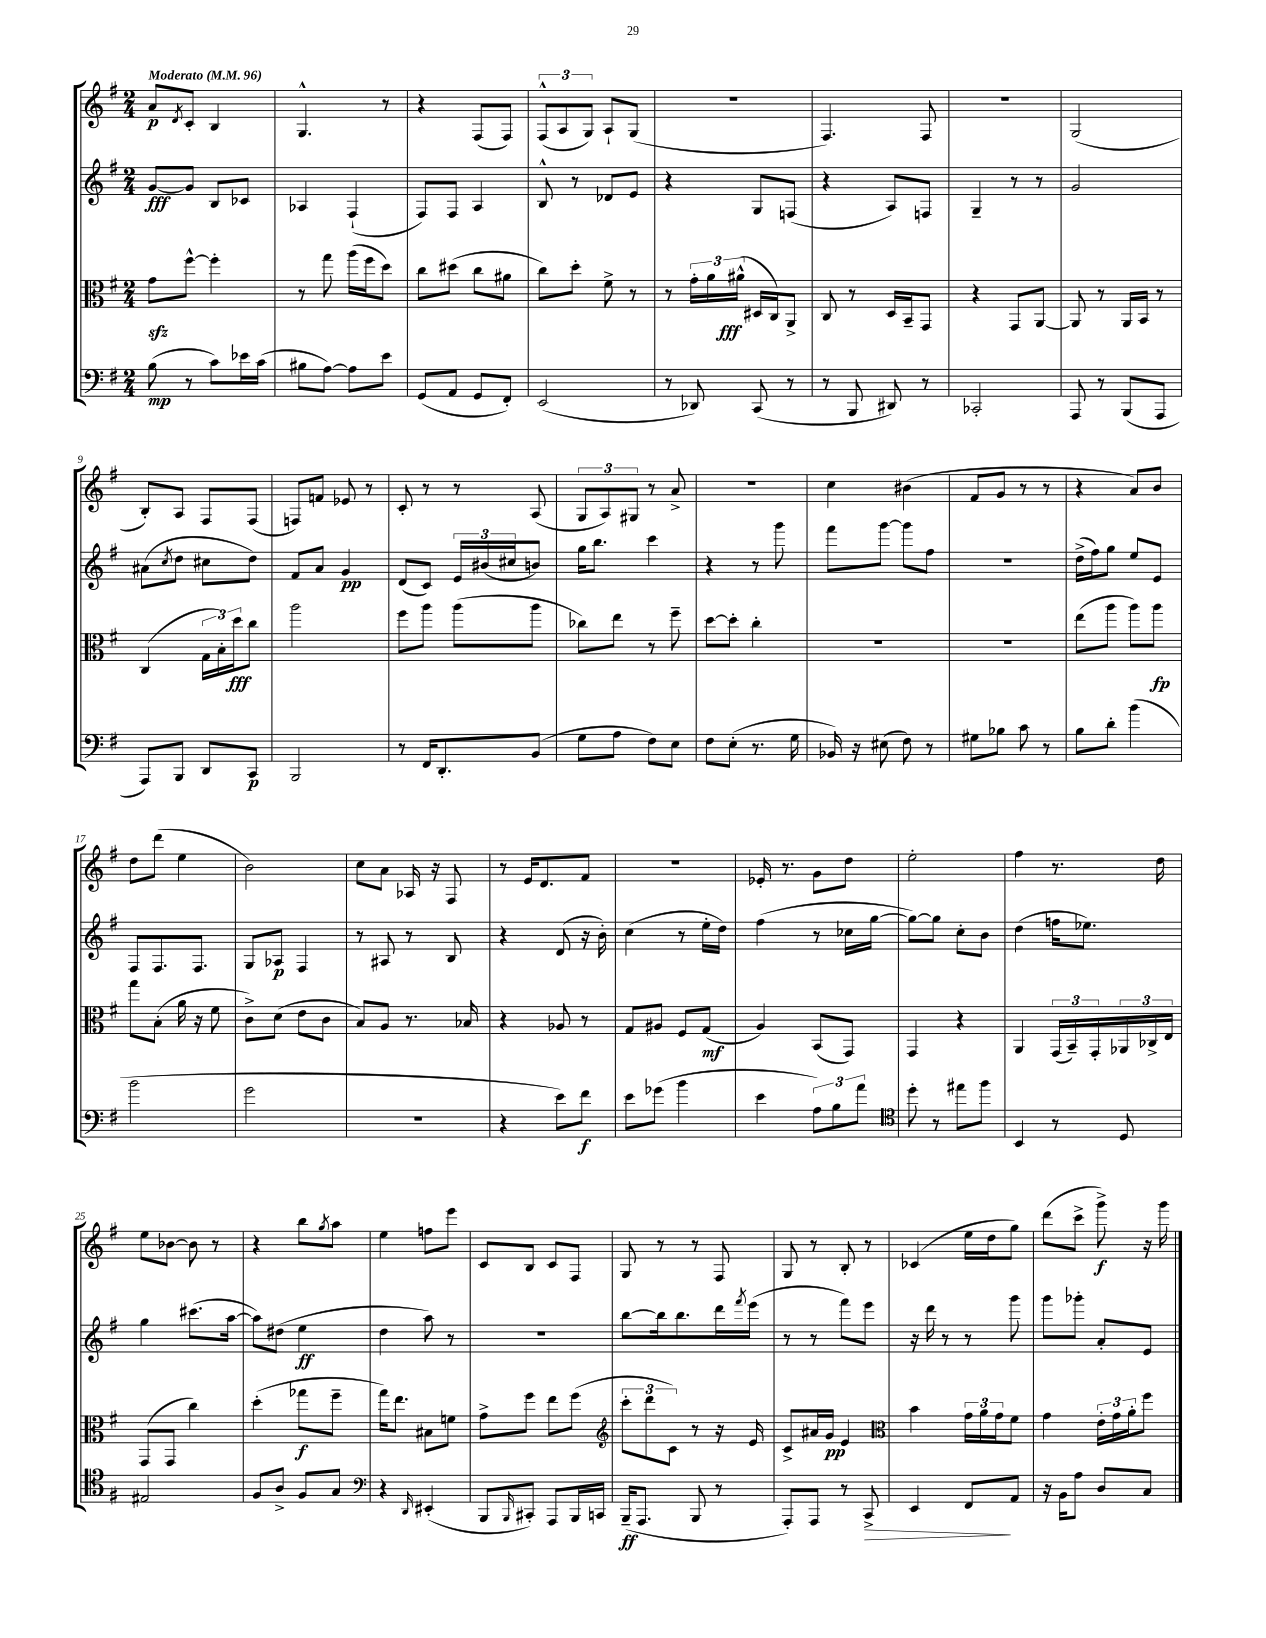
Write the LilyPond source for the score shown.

<<
\new StaffGroup <<
\new Staff = "s0" {
    \clef treble \key g \major \numericTimeSignature \time 2/4 \tempo "Moderato" 4 = 96
    a'8\p \acciaccatura { d'8 } c'8-. b4 |
    g4.-^ r8 |
    r4 fis8( fis8) |
    \tuplet 3/2 { fis8-^( a8 g8) } a8-! g8( |
    R2 |
    fis4.) fis8 |
    R2 |
    g2( |
    b8-.) a8 fis8 fis8( |
    f8) f'8 ees'8 r8 |
    c'8-. r8 r8 a8( |
    \tuplet 3/2 { g8 a8) gis8 } r8 a'8-> |
    R2 |
    c''4 bis'4( |
    fis'8 g'8 r8 r8 |
    r4 a'8) b'8 |
    d''8 d'''8( e''4 |
    b'2) |
    c''8 a'8 aes16 r16 fis8 |
    r8 e'16 d'8. fis'8 |
    r2 |
    ees'16-. r8. g'8 d''8 |
    e''2-. |
    fis''4 r8. d''16 |
    e''8 bes'8~ bes'8 r8 |
    r4 b''8 \acciaccatura { g''8 } a''8 |
    e''4 f''8 e'''8 |
    c'8 b8 c'8 fis8 |
    g8 r8 r8 fis8 |
    g8 r8 b8-. r8 |
    ces'4( e''16 d''16 g''8) |
    d'''8( c'''8-> g'''8->\f) r16 g'''16 \bar "|." |
}
\new Staff = "s1" {
    \clef treble \key g \major \numericTimeSignature \time 2/4
    g'8~\fff g'8 b8 ces'8 |
    aes4 fis4-!( |
    fis8) fis8 a4 |
    b8-^ r8 des'8 e'8 |
    r4 g8 f8( |
    r4 a8) f8 |
    g4-- r8 r8 |
    g'2 |
    ais'8( \acciaccatura { c''8 } d''8 cis''8 d''8) |
    fis'8 a'8 g'4\pp |
    d'8( c'8) \tuplet 3/2 { e'16 bis'16( cis''16 } b'8) |
    g''16 b''8. c'''4 |
    r4 r8 g'''8 |
    fis'''8 g'''8~ g'''8 fis''8 |
    R2 |
    d''16->( fis''16) g''8 e''8 e'8 |
    fis8 fis8. fis8. |
    g8 aes8\p fis4 |
    r8 ais8 r8 b8 |
    r4 d'8( r16 b'16-.) |
    c''4( r8 e''16-. d''16) |
    fis''4( r8 ces''16 g''16~ |
    g''8~) g''8 c''8-. b'8 |
    d''4( f''16 ees''8.) |
    g''4 cis'''8.( a''16~ |
    a''8) dis''8( e''4\ff |
    d''4 a''8) r8 |
    r2 |
    b''8~ b''16 b''8. d'''16 \acciaccatura { fis'''8 } e'''16( |
    r8 r8 fis'''8) e'''8 |
    r16 d'''16 r8 r8 g'''8 |
    g'''8 ges'''8-. a'8-. e'8 \bar "|." |
}
\new Staff = "s2" {
    \clef alto \key g \major \numericTimeSignature \time 2/4
    g'8\sfz fis''8~-^ fis''4-. |
    r8 g''8 a''16( fis''16 d''8) |
    c''8 dis''8( c''8 ais'8 |
    c''8) d''8-. fis'8-> r8 |
    r8 \tuplet 3/2 { g'16-. a'16 ais'16-^\fff( } dis16 c16) a,8-> |
    c8 r8 d16 b,16-- g,8 |
    r4 g,8 a,8~ |
    a,8 r8 a,16 b,16 r8 |
    c4( \tuplet 3/2 { g16 b16-.) d''16\fff } c''8 |
    a''2 |
    fis''8 a''8 a''8( a''8 |
    ces''8) e''8 r8 fis''8-- |
    d''8~ d''8-. c''4-. |
    r2 |
    R2 |
    e''8( a''8 a''8) a''8\fp |
    g''8 b8-.( a'16 r16 fis'8 |
    c'8->) d'8( e'8 c'8 |
    b8) a8 r8. bes16 |
    r4 aes8 r8 |
    g8 ais8 fis8 g8\mf( |
    a4) b,8( g,8) |
    g,4 r4 |
    a,4 \tuplet 3/2 { g,16( b,16--) g,16-. } \tuplet 3/2 { aes,16 ces16-> e16 } |
    g,8( g,8 c''4) |
    d''4-.( ges''8\f fis''8-- |
    g''16) e''8. bis8 f'8 |
    g'8-> fis''8 e''8 fis''8( |
    \clef treble \tuplet 3/2 { c'''8-. d'''8 c'8) } r8 r16 e'16 |
    c'8-> ais'16 g'16\pp e'4 |
    \clef alto b'4 \tuplet 3/2 { g'16 a'16 g'16 } fis'8 |
    g'4 \tuplet 3/2 { e'16-. g'16 a'16-. } fis''8 \bar "|." |
}
\new Staff = "s3" {
    \clef bass \key g \major \numericTimeSignature \time 2/4
    b8\mp( r8 c'8) ees'16 c'16( |
    bis8 a8~) a8 e'8 |
    g,8( a,8 g,8 fis,8-.) |
    e,2( |
    r8 des,8) c,8( r8 |
    r8 b,,8 dis,8) r8 |
    ces,2-. |
    a,,8 r8 b,,8( a,,8 |
    a,,8) b,,8 d,8 c,8\p |
    b,,2 |
    r8 fis,16 d,8.-. b,8( |
    g8 a8 fis8) e8 |
    fis8 e8-.( r8. g16 |
    bes,16) r16 eis8( fis8) r8 |
    gis8 bes8 c'8 r8 |
    b8 d'8-. b'4( |
    b'2 |
    g'2 |
    r2 |
    r4 e'8) fis'8\f |
    e'8 ges'8( b'4 |
    e'4 \tuplet 3/2 { a8) b8 a'8 } |
    \clef tenor d''8-. r8 eis''8 fis''8 |
    b,4 r8 d8 |
    eis2 |
    fis8 a8-> fis8 g8 |
    \clef bass r4 \grace { d,16 } eis,4-.( |
    b,,8 \grace { b,,16 } cis,8-.) a,,8 b,,16 c,16 |
    b,,16--\ff( a,,8. b,,8 r8 |
    a,,8-.) a,,8 r8 c,8->\> |
    e,4 fis,8\! a,8 |
    r16 b,16 a8 d8 c8 \bar "|." |
}
>>
>>
